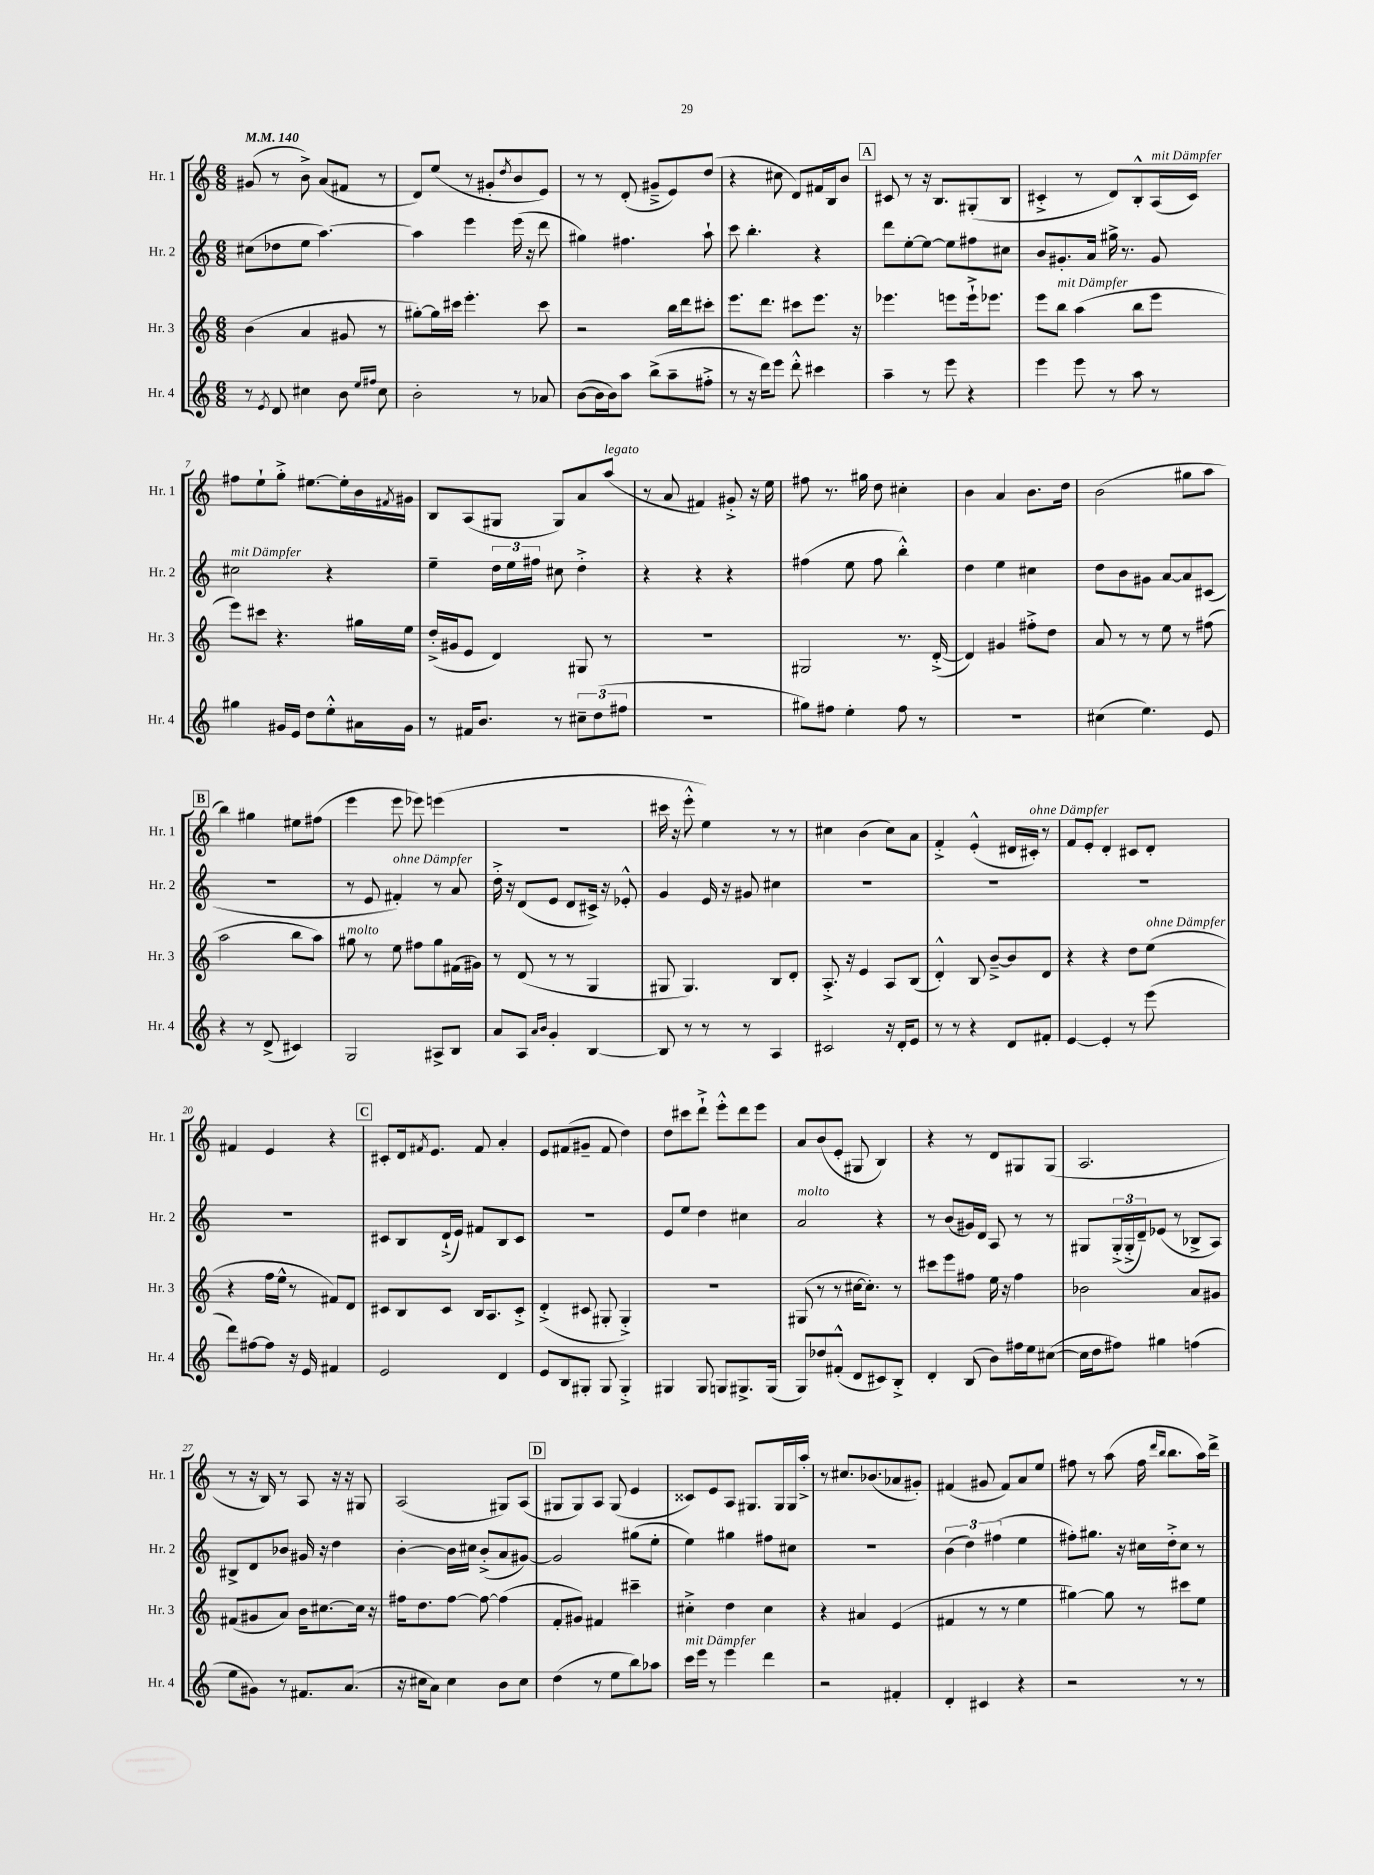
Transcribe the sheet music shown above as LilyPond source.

<<
\new StaffGroup <<
\new Staff = "s0" \with { instrumentName = "Hr. 1" shortInstrumentName = "Hr. 1" } {
    \clef treble \key c \major \numericTimeSignature \time 6/8 \tempo 4 = 140
    gis'8( r8 b'8->) a'8( fis'8 r8 |
    d'8) e''8( r8 gis'8-. \acciaccatura { d''8 } b'8 e'8) |
    r8 r8 d'8-.( gis'8---> e'8) d''8( |
    r4 cis''8 d'8) fis'16 b16 b'8 |
    \mark \markup { \box "A" } cis'8 r8 r16 b8. gis8-.( b8 |
    cis'4-.-> r8 d'8) b8-.-^ a16^\markup { \italic "mit Dämpfer" }( cis'16) |
    fis''8 e''8-! g''8-.-> eis''8.~ eis''16-. b'16 \acciaccatura { fis'8 } gis'16 |
    b8 a8( gis8 gis8) a'8 a''8^\markup { \italic "legato" }( |
    r8 a'8 fis'4) gis'8-.-> r16 e''16 |
    fis''8 r8. gis''16 d''8 cis''4-. |
    b'4 a'4 b'8. d''16 |
    b'2( gis''8 a''8 |
    \mark \markup { \box "B" } b''4) gis''4 eis''8 fis''8( |
    e'''4 e'''8 ees'''8) e'''4( |
    R2. |
    cis'''16 r16 e'''8-.-^ e''4) r8 r8 |
    cis''4 b'4( cis''8) a'8 |
    f'4-.-> e'4-.-^( dis'16 cis'16-.^\markup { \italic "ohne Dämpfer" }) r8 |
    f'8 e'8-. d'4-. cis'8 d'8-. |
    fis'4 e'4 r4 |
    \mark \markup { \box "C" } cis'8-. d'16 \acciaccatura { fis'8 } e'8. fis'8 a'4-. |
    e'8 fis'8( gis'8-- fis'8 d''4) |
    d''8 cis'''8 d'''8-!-> e'''8-.-^ d'''8 e'''8 |
    a'8 b'8( e'8-. gis8 b4) |
    r4 r8 d'8 gis8 gis8( |
    a2. |
    r8 r16 b16) r8 a8 r16 r16 gis8 |
    a2( gis8) a8( |
    \mark \markup { \box "D" } gis8 gis8) a8 gis8( e'4 |
    cisis'8) e'8 a8 gis8. gis16 gis16 a''16-.-> |
    r8 cis''8. bes'8.( aes'8 gis'8-.) |
    fis'4( gis'8 fis'8) a'8 e''8 |
    fis''8 r8 a''8( fis''16 \grace { d'''16 b''16 } b''8. a''16) d'''16-> \bar "|." |
}
\new Staff = "s1" \with { instrumentName = "Hr. 2" shortInstrumentName = "Hr. 2" } {
    \clef treble \key c \major \numericTimeSignature \time 6/8
    cis''8( des''8 e''8 a''4.~) |
    a''4 e'''4 e'''16( r16 d'''8 |
    gis''4) fis''4. a''8-! |
    c'''8 b''4.-. r4 |
    \mark \markup { \box "A" } d'''8 e''8~-. e''8~ e''8 fis''8 cis''8 |
    b'8 gis'8.-. a'16 gis''16-> r8. gis'8 |
    cis''2^\markup { \italic "mit Dämpfer" } r4 |
    e''4-- \tuplet 3/2 { d''16 e''16 fis''16 } cis''8 d''4-.-> |
    r4 r4 r4 |
    fis''4( e''8 fis''8 b''4-.-^) |
    d''4 e''4 cis''4 |
    d''8 b'8 gis'8 a'8~ a'8 cis'8( |
    \mark \markup { \box "B" } R2. |
    r8 e'8 fis'4-.^\markup { \italic "ohne Dämpfer" }) r8 a'8 |
    d''16-.-> r16 d'8( e'8 d'8 cis'16->) r16 ees'8-.-^ |
    g'4 e'16 r16 gis'8 cis''4 |
    R2. |
    R2. |
    R2. |
    R2. |
    \mark \markup { \box "C" } cis'8 b8 d'16-!->( e'16) fis'8 b8 cis'8 |
    R2. |
    e'8 e''8 d''4 cis''4 |
    a'2^\markup { \italic "molto" } r4 |
    r8 b'8( gis'16) d'16 a8 r8 r8 |
    gis8 \tuplet 3/2 { gis16-.->( gis16-.-> d'16--) } ees'8( r8 bes8-> a8) |
    bis8-> d'8 bes'8 gis'16 r16 d''4 |
    b'4~-. b'16 cis''16 b'8-.->( a'8 gis'8~) |
    \mark \markup { \box "D" } gis'2 gis''8( e''8-. |
    e''4) gis''4 fis''8 cis''8 |
    R2. |
    \tuplet 3/2 { b'4( d''4) fis''4( } e''4 |
    fis''8-.) gis''8. r16 cis''16 d''16-.-> cis''8 r8 \bar "|." |
}
\new Staff = "s2" \with { instrumentName = "Hr. 3" shortInstrumentName = "Hr. 3" } {
    \clef treble \key c \major \numericTimeSignature \time 6/8
    b'4( a'4 gis'8 r8 |
    gis''8~-.) gis''16 cis'''16 e'''4.-. cis'''8 |
    r2 b''16 d'''16 cis'''8-. |
    e'''8. d'''8. cis'''8 e'''8. r16 |
    \mark \markup { \box "A" } ees'''4. e'''8 e'''16-!-> ees'''8. |
    e'''8 b''8^\markup { \italic "mit Dämpfer" } a''4( b''8 e'''8 |
    e'''8) cis'''8 r4. gis''16 e''16 |
    d''16-.->( gis'16 e'8 d'4) gis8 r8 |
    R2. |
    gis2 r8. d'16~-.->( |
    d'4) gis'4 fis''8-.-> d''8 |
    a'8 r8 r8 e''8 r8 fis''8( |
    \mark \markup { \box "B" } a''2 b''8 a''8) |
    gis''8^\markup { \italic "molto" } r8 e''8 fis''8 gis''8 fis'16( gis'16) |
    r8 d'8( r8 r8 g4 |
    gis8 gis4.) b8 d'8-. |
    a8.-.-> r16 e'4 a8 b8( |
    d'4-.-^) b8 b'8~---> b'8 d'8 |
    r4 r4 d''8 e''8^\markup { \italic "ohne Dämpfer" }( |
    r4 f''16 e''16-^ r8 fis'8) d'8 |
    \mark \markup { \box "C" } cis'8 b8 cis'8 b16 a8. cis'8-.-> |
    d'4-.->( cis'8 gis8-. gis4-.->) |
    R2. |
    gis8( r8 r8 cis''16~ cis''8.-.) r8 |
    cis'''8 e'''8 fis''8 e''16 r16 fis''4 |
    bes'2 a'8 gis'8 |
    fis'8( gis'8 a'8) b'16 cis''8.~ cis''16 r16 |
    fis''16 d''8. fis''8~ fis''8~ fis''4( |
    \mark \markup { \box "D" } f'8-. gis'8) fis'4 cis'''4-- |
    cis''4-.-> d''4 cis''4 |
    r4 ais'4 e'4( |
    fis'4 r8 r8 e''4 |
    gis''4~) gis''8 r8 cis'''8 e''8 \bar "|." |
}
\new Staff = "s3" \with { instrumentName = "Hr. 4" shortInstrumentName = "Hr. 4" } {
    \clef treble \key c \major \numericTimeSignature \time 6/8
    r8 \acciaccatura { e'8 } d'8 cis''4 b'8 \grace { e''16 fis''16 } cis''8 |
    b'2-. r8 aes'8 |
    b'8~( b'16 b'16) a''8 b''8->( a''8-- fis''8-.-> |
    r8 r16 d'''16) e'''8 d'''8-.-^ cis'''4 |
    \mark \markup { \box "A" } a''4-- r8 e'''8 r4 |
    e'''4 e'''8 r8 a''8 r8 |
    gis''4 gis'16 e'16 d''8 e''8-.-^ ais'16 gis'16 |
    r8 fis'16 b'8. r8 \tuplet 3/2 { cis''8-- d''8( fis''8 } |
    R2. |
    gis''8) fis''8 e''4-. fis''8 r8 |
    R2. |
    cis''4( e''4.) e'8 |
    \mark \markup { \box "B" } r4 r8 d'8->( cis'4) |
    g2 ais8-> b8 |
    a'8 a8 \grace { a'16 b'16 } g'4-. b4~ |
    b8 r8 r8 r8 a4 |
    cis'2 r16 d'16-. e'8 |
    r8 r8 r4 d'8 fis'8-. |
    e'4~ e'4-. r8 e'''8( |
    d'''8) fis''8~ fis''8 r16 e'16 fis'4 |
    \mark \markup { \box "C" } e'2 d'4 |
    e'8 b8 gis8-. gis8 gis4-.-> |
    gis4 gis8 g8 gis8.-> gis16( |
    g8) des''8 fis'8-.-^( d'8 cis'8) b8-.-> |
    d'4-. b8( b'8) fis''16 e''16 cis''8~( |
    cis''16 d''16 fis''8) gis''4 f''4( |
    e''8 gis'8) r8 fis'8. a'8.( |
    r16 cis''16 a'8) cis''4 b'8 cis''8 |
    \mark \markup { \box "D" } d''4( r8 e''8 b''8) aes''8 |
    c'''16^\markup { \italic "mit Dämpfer" } e'''16 r8 e'''4 d'''4 |
    r2 fis'4-. |
    d'4-. cis'4 r4 |
    r2 r8 r8 \bar "|." |
}
>>
>>
